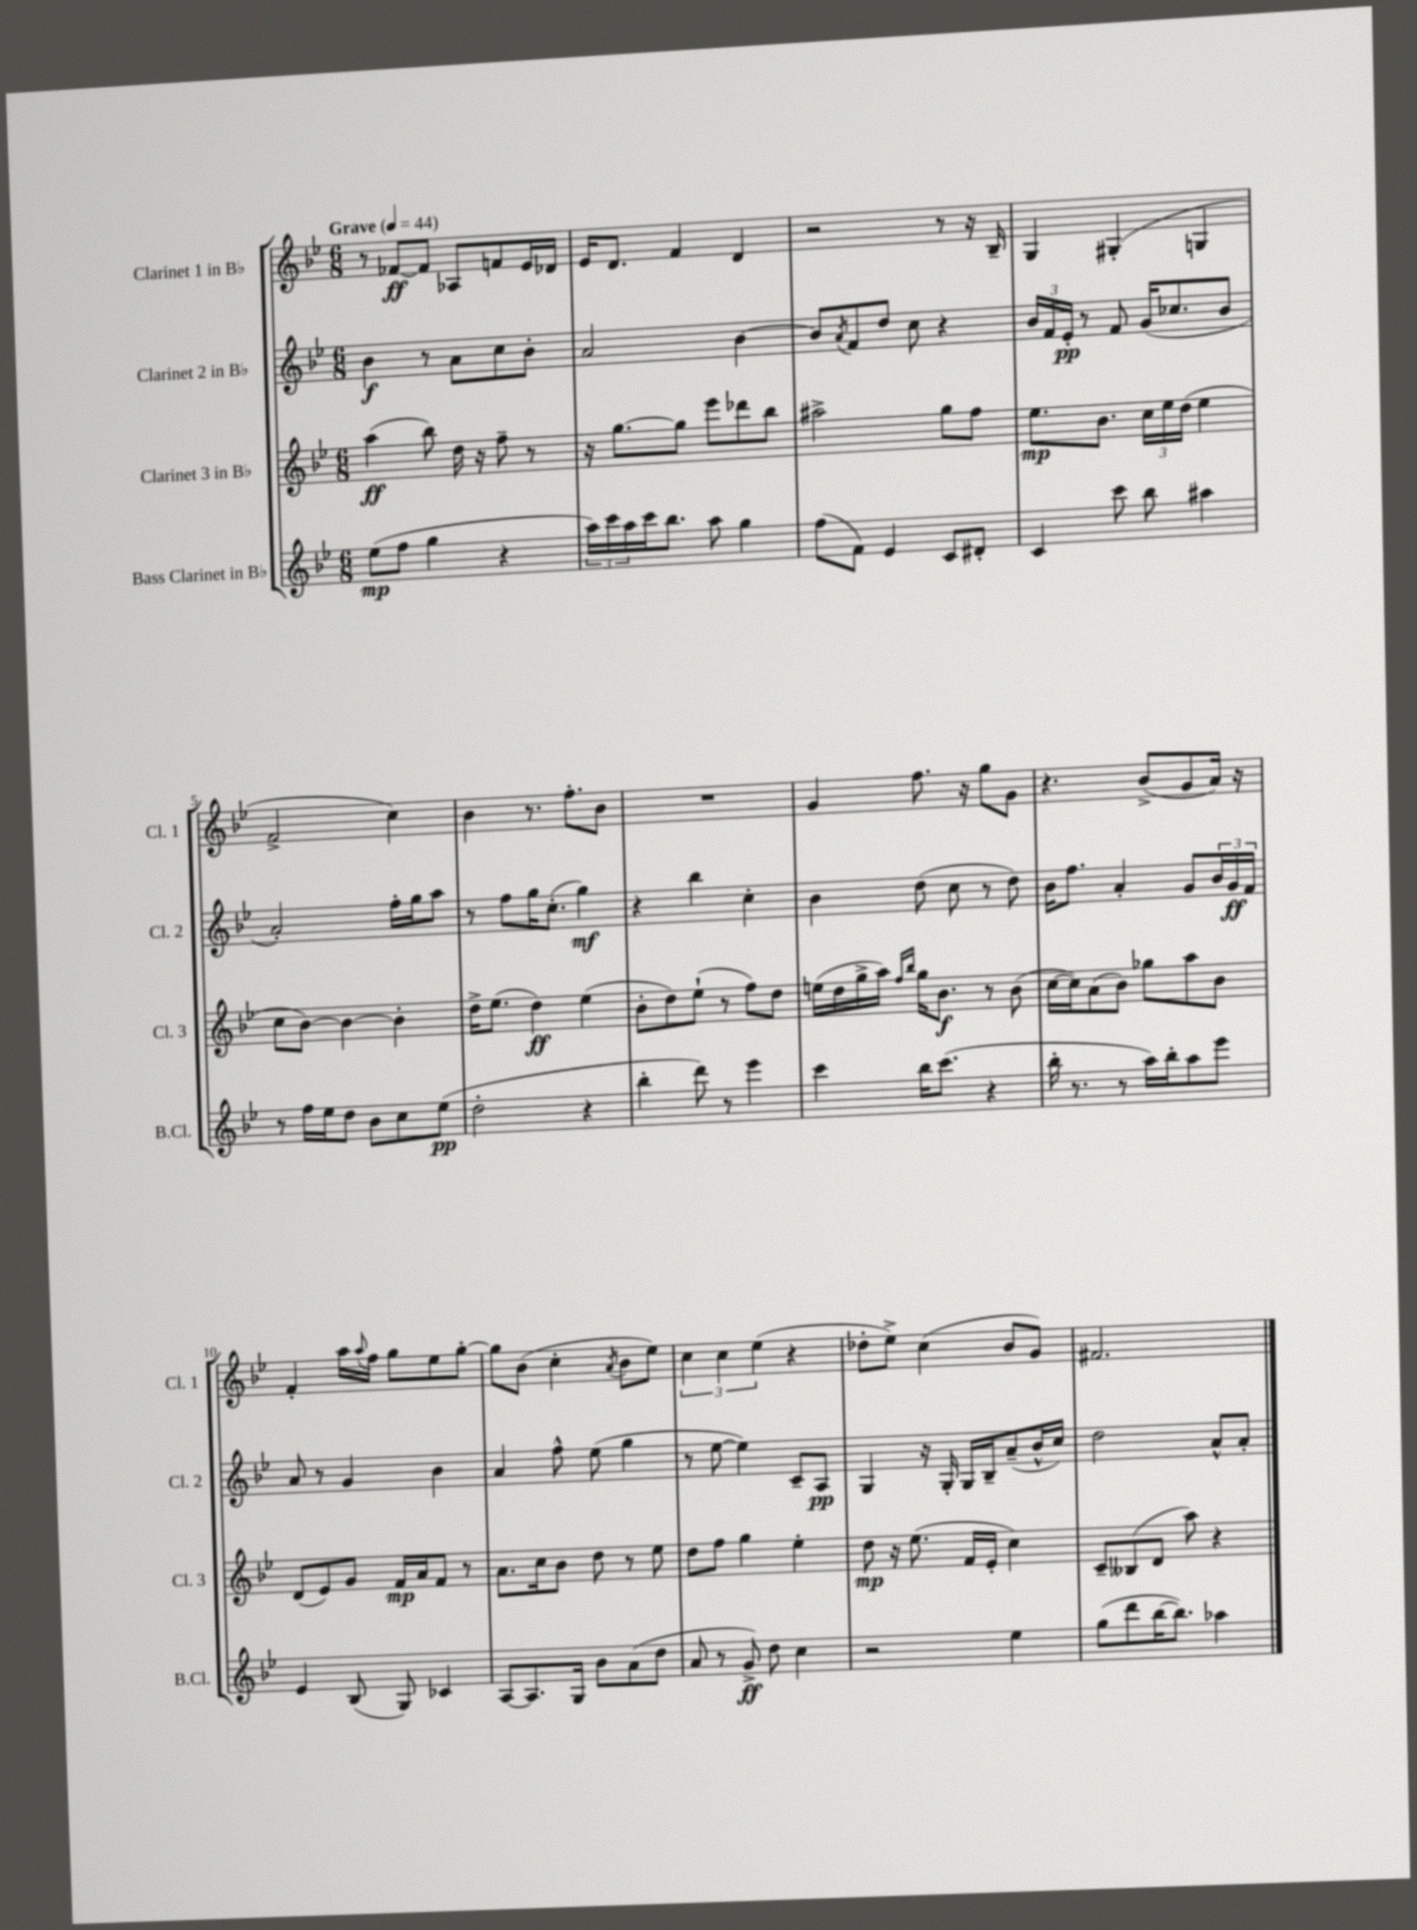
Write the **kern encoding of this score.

**kern	**kern	**kern	**kern
*staff4	*staff3	*staff2	*staff1
*clefG2	*clefG2	*clefG2	*clefG2
*k[b-e-]	*k[b-e-]	*k[b-e-]	*k[b-e-]
*M6/8	*M6/8	*M6/8	*M6/8
*MM44	*MM44	*MM44	*MM44
(8ee-	(4aa	4b-	8r
8ff	.	.	[8f-
4gg	8bb-)	8r	8f-]
.	16dd	8a	8A-
.	16r	.	.
4r	8ff~	8cc	8f
.	8r	8b-'	16e-
.	.	.	16d-
=	=	=	=
24aa)	16r	2a	16e-
24ccc	.	.	.
.	[8.gg	.	8.d
24aa	.	.	.
16ccc	.	.	.
8.bb-	.	.	.
.	8gg]	.	4f
8aa	8eee-	.	.
4gg	8ddd-	[4b-	4d
.	8bb-	.	.
=	=	=	=
(8ff	2aa#^	8b-]	2r
.	.	8qa	.
8f)	.	8f	.
4e-	.	8dd	.
.	.	8cc	.
8c	8gg	4r	8r
8d#'	8ff	.	16r
.	.	.	16B-~
=	=	=	=
4c	8.ee-	24b-	4G
.	.	24f	.
.	.	24e-'	.
.	.	8r	.
.	8.b-	.	.
8ccc	.	8f	(4G#'
8bb-	24cc	(16g	.
.	24ee-	.	.
.	.	8.cc-	.
.	(24dd	.	.
4aa#	4ee-	.	4G
.	.	8b-	.
=	=	=	=
8r	8cc	2a')	2f^
16ff	[8b-)	.	.
16ee-	.	.	.
8dd	4b-_	.	.
8b-	.	.	.
8cc	4b-']	16ff'	4cc)
.	.	16gg	.
(8ee-	.	8aa	.
=	=	=	=
2dd'	16dd^	8r	4b-
.	(8.ee-	.	.
.	.	8ff	.
.	4dd)	16gg	8.r
.	.	(8.cc'	.
.	.	.	8.ff'
4r	(4ee-	4gg)	.
.	.	.	8b-
=	=	=	=
4bb-'	8b-'	4r	2.r
.	8dd)	.	.
8ddd)	(8ee-`	4bb-	.
8r	8r	.	.
4eee-	8ff)	4cc'	.
.	8dd	.	.
=	=	=	=
4ccc	(16ee	4b-	4g
.	16dd	.	.
.	16gg^	.	.
.	16aa)	.	.
.	16qqff	.	.
.	16qqbb-	.	.
16bb-	16gg	(8dd	8.ff
(8.ccc	8.b-	.	.
.	.	8cc	.
.	.	.	16r
4r	8r	8r	8gg
.	(8b-	8dd)	8g
=	=	=	=
16bb-'	[16cc	16b-	4.r
8.r	16cc])	8.ff	.
.	(8a	.	.
8r	8b-)	4a'	.
16aa)	8gg-	.	(8b-^
16bb-'	.	.	.
8aa	8aa	8g	8g
8eee-	8b-	24b-	16a)
.	.	24g	.
.	.	.	16r
.	.	24f	.
=	=	=	=
4e-	(8d	8a	4f'
.	8e-)	8r	.
(8B-	8g	4g	16aa
.	.	.	8qqaa
.	.	.	16ff
8G)	16f	.	8gg
.	16a	.	.
4c-	8f	4b-	8ee-
.	8r	.	[8gg'
=	=	=	=
[8A	8.a	4a	8gg]
8.A]	.	.	(8b-
.	16cc	.	.
.	8b-	8ff^^	4cc'
16G	.	.	.
8b-	8dd	(8ee-	.
.	.	.	8qa
(8a	8r	4gg	8b-
8dd	8ee-	.	8ee-)
=	=	=	=
8a	8dd	8r	6cc
8r	8ff	[8ee-	.
.	.	.	6cc
8g^)	4gg	4ee-])	.
.	.	.	(6ee-
8dd	.	.	.
4cc	4ee-'	8c~	4r
.	.	8A	.
=	=	=	=
2r	8dd	4G	8dd-'
.	16r	.	8ee-^)
.	(8.ee-	.	.
.	.	16r	(4cc
.	.	16G'	.
.	16f	16G	.
.	16e-'	16B-~	.
4ee-	4cc)	(8a~	8b-
.	.	16b-^^	8g)
.	.	16cc)	.
=	=	=	=
(8gg	8c~	2dd	2.f#
8ddd	(8B--	.	.
[16bb-	8d	.	.
8.bb-])	.	.	.
.	8aa)	.	.
4aa-	4r	8a^^	.
.	.	8a'	.
==	==	==	==
*-	*-	*-	*-
